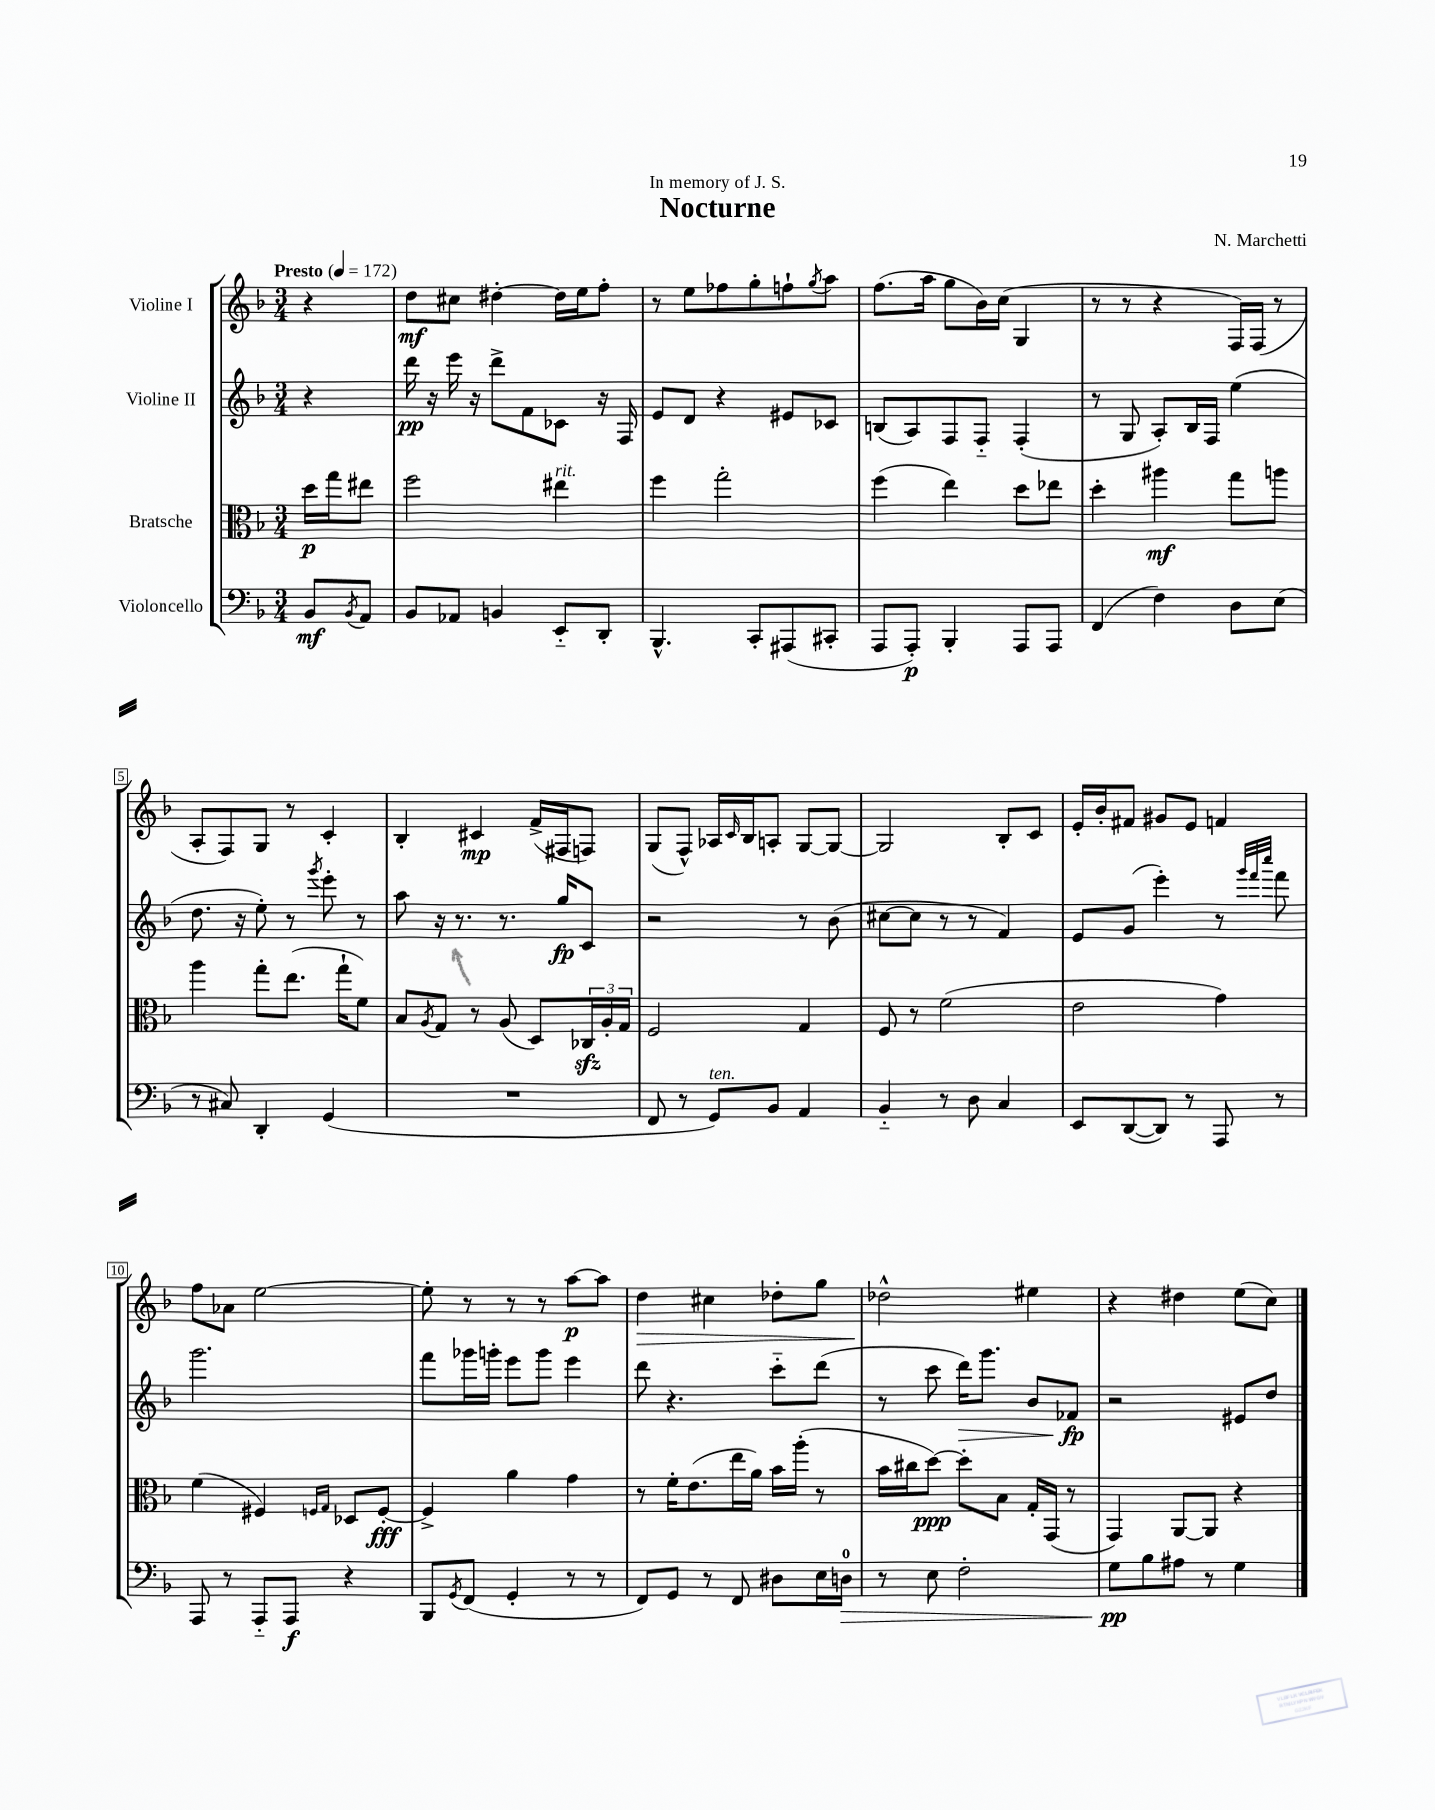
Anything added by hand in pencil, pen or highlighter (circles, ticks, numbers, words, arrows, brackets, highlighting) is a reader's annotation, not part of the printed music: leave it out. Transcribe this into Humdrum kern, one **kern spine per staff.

**kern	**dynam	**kern	**dynam	**kern	**dynam	**kern	**dynam
*part4	*part4	*part3	*part3	*part2	*part2	*part1	*part1
*staff4	*staff4	*staff3	*staff3	*staff2	*staff2	*staff1	*staff1
*I"Violoncello	*	*I"Bratsche	*	*I"Violine II	*	*I"Violine I	*
*clefF4	*	*clefC3	*	*clefG2	*	*clefG2	*
*k[b-]	*	*k[b-]	*	*k[b-]	*	*k[b-]	*
*M3/4	*	*M3/4	*	*M3/4	*	*M3/4	*
*MM172	*	*MM172	*	*MM172	*	*MM172	*
=	=	=	=	=	=	=	=
!	!	!	!	!	!	!LO:TX:a:B:t=Presto	!
8BB-/L	mf	16dd\LL	p	4r	.	4r	.
.	.	16gg\J	.	.	.	.	.
8qBB-/	.	.	.	.	.	.	.
8AA/J	.	8ee#X\J	.	.	.	.	.
=1	=1	=1	=1	=1	=1	=1	=1
8BB-/L	.	2ff\	.	16ddd\	pp	8dd\L	mf
.	.	.	.	16r	.	.	.
8AA-X/J	.	.	.	16eee\	.	8cc#X\J	.
.	.	.	.	16r	.	.	.
4BBn/	.	.	.	8ddd^\L	.	[4dd#X'\	.
.	.	.	.	8f\	.	.	.
!	!	!LO:TX:a:i:t=rit.	!	!	!	!	!
8EE/L	.	4ee#X\	.	8c-X\J	.	16dd#\LL]	.
.	.	.	.	.	.	16ee\J	.
8DD'/J	.	.	.	16r	.	8ff'\J	.
.	.	.	.	16F/	.	.	.
=2	=2	=2	=2	=2	=2	=2	=2
4.BBB-^^/	.	4ff\	.	8e/L	.	8r	.
.	.	.	.	8d/J	.	8ee\L	.
.	.	2gg'\	.	4r	.	8ff-X\	.
8CC'/L	.	.	.	.	.	8gg'\	.
(8AAA#X/	.	.	.	8e#X/L	.	8ffn`\	.
.	.	.	.	.	.	8qgg/	.
8CC#X'/J	.	.	.	8c-X/J	.	8aa\J	.
=3	=3	=3	=3	=3	=3	=3	=3
8AAA/L	.	(4ff\	.	(8Bn/L	.	(8.ff\L	.
8AAA'/J)	p	.	.	8A/)	.	.	.
.	.	.	.	.	.	16aa\Jk	.
4BBB-'/	.	4ee\)	.	8F/	.	8gg\L	.
.	.	.	.	8F/J	.	16b-\L)	.
.	.	.	.	.	.	(16cc\JJ	.
8AAA/L	.	8dd\L	.	(4F'/	.	4G/	.
8AAA/J	.	8ee-X\J	.	.	.	.	.
=4	=4	=4	=4	=4	=4	=4	=4
(4FF/	.	4dd'\	.	8r	.	8r	.
.	.	.	.	8G/	.	8r	.
4F\)	.	4aa#X\	mf	8A'/L)	.	4r	.
.	.	.	.	16B-/L	.	.	.
.	.	.	.	16F/JJ	.	.	.
8D\L	.	8gg\L	.	(4ee\	.	16F/LL)	.
.	.	.	.	.	.	(16F/JJ	.
(8E\J	.	8aan\J	.	.	.	8r	.
!!LO:LB:g=z
=5	=5	=5	=5	=5	=5	=5	=5
8r	.	4aa\	.	8.dd\	.	8A'/L	.
8C#X/)	.	.	.	.	.	8F/)	.
.	.	.	.	16r	.	.	.
4DD'/	.	8gg'\L	.	8ee'\)	.	8G/J	.
.	.	(8.ee\J	.	8r	.	8r	.
.	.	.	.	8qggg/	.	.	.
(4GG/	.	.	.	8eee'\	.	4c'/	.
.	.	16gg`\KL	.	.	.	.	.
.	.	8f\J)	.	8r	.	.	.
=6	=6	=6	=6	=6	=6	=6	=6
2.r	.	8B-/L	.	8aa\	.	4B-'/	.
.	.	8qA/	.	.	.	.	.
.	.	8G/J	.	16r	.	.	.
.	.	.	.	8.r	.	.	.
.	.	8r	.	.	.	4c#X/	mp
.	.	(8A/	.	8.r	.	.	.
.	.	8D/L)	.	.	.	(16f^/LL	.
.	.	.	.	16gg/KL	fp	16F#X/J	.
.	.	24C-Xzz/L	.	8c/J	.	8Fn/J)	.
.	.	24A'/	.	.	.	.	.
.	.	24G/JJ	.	.	.	.	.
=7	=7	=7	=7	=7	=7	=7	=7
8FF/	.	2F/	.	2r	.	(8G/L	.
8r	.	.	.	.	.	8F^^/J)	.
!LO:TX:a:i:t=ten.	!	!	!	!	!	!	!
8GG/L)	.	.	.	.	.	16A-X/LL	.
.	.	.	.	.	.	16qqc/	.
.	.	.	.	.	.	16B-/J	.
8BB-/J	.	.	.	.	.	8An'/J	.
4AA/	.	4G/	.	8r	.	[8G/L	.
.	.	.	.	(8b-\	.	8G/J_	.
=8	=8	=8	=8	=8	=8	=8	=8
4BB-/	.	8F/	.	[8cc#X\L	.	2G/]	.
.	.	8r	.	8cc#\J]	.	.	.
8r	.	(2f\	.	8r	.	.	.
8D\	.	.	.	8r	.	.	.
4C/	.	.	.	4f/)	.	8B-'/L	.
.	.	.	.	.	.	8c/J	.
=9	=9	=9	=9	=9	=9	=9	=9
8EE/L	.	2e\	.	8e/L	.	16e'/LL	.
.	.	.	.	.	.	16b-'/J	.
([8DD/	.	.	.	(8g/J	.	8f#X/J	.
8DD/J])	.	.	.	4eee'\)	.	8g#X/L	.
8r	.	.	.	.	.	8e/J	.
8AAA/	.	4g\)	.	8r	.	4fn/	.
.	.	.	.	32qqggg/LLL	.	.	.
.	.	.	.	32qqfff/	.	.	.
.	.	.	.	32qqcccc/JJJ	.	.	.
8r	.	.	.	8fff\	.	.	.
!!LO:LB:g=z
=10	=10	=10	=10	=10	=10	=10	=10
8AAA/	.	(4f\	.	2.ggg\	.	8ff\L	.
8r	.	.	.	.	.	8a-X\J	.
8AAA/L	.	4F#X/)	.	.	.	[2ee\	.
8AAA/J	f	.	.	.	.	.	.
.	.	16qqFn/LL	.	.	.	.	.
.	.	16qqG/JJ	.	.	.	.	.
4r	.	8D-X/L	.	.	.	.	.
.	.	[8F'/J	fff	.	.	.	.
=11	=11	=11	=11	=11	=11	=11	=11
8BBB-/L	.	4F^/]	.	8fff\L	.	8ee'\]	.
8qGG/	.	.	.	.	.	.	.
(8FF/J	.	.	.	16ggg-X\L	.	8r	.
.	.	.	.	16gggn'\JJ	.	.	.
4GG'/	.	4a\	.	8eee\L	.	8r	.
.	.	.	.	8ggg\J	.	8r	.
8r	.	4g\	.	4eee\	.	[8aa\L	p
8r	.	.	.	.	.	8aa\J]	.
=12	=12	=12	=12	=12	=12	=12	=12
!	!	!	!	!	!	!	!LO:HP:b
8FF/L)	.	8r	.	8ddd\	.	4dd\	>
8GG/J	.	16f'\KL	.	4.r	.	.	.
.	.	(8.e\	.	.	.	.	.
8r	.	.	.	.	.	4cc#X\	.
8FF/	.	16ee\L	.	.	.	.	.
.	.	16a\JJ)	.	.	.	.	.
8D#X\L	.	16b-\LL	.	8ccc\L	.	8dd-X'\L	.
.	.	(16aa'\JJ	.	.	.	.	.
16E\L	.	8r	.	(8ddd\J	.	8gg\J	.
!	!LO:HP:b	!	!	!	!	!	!
16Dn\JJ	>	.	.	.	.	.	.
=13	=13	=13	=13	=13	=13	=13	=13
8r	.	16b-\LL	.	8r	.	2dd-X^^\	.
.	.	16cc#X\J	.	.	.	.	.
8E\	.	[8dd\J)	ppp	8ccc\	.	.	.
!	!	!	!	!	!LO:HP:b	!	!
2F'\	.	8dd'\L]	.	16ddd\KL)	>	.	.
.	.	.	.	8.ggg\J	.	.	.
.	.	8B-\J	.	.	.	.	.
.	.	16G'/LL	.	8b-/L	.	4ee#X\	]
.	.	(16GG/JJ	.	.	.	.	.
.	.	8r	.	8f-X/J	fp	.	.
.	.	.	.	.	]	.	.
=14	=14	=14	=14	=14	=14	=14	=14
8G\L	pp	4GG/)	.	2r	.	4r	.
8B-\	]	.	.	.	.	.	.
8A#X\J	.	[8AA/L	.	.	.	4dd#X\	.
8r	.	8AA/J]	.	.	.	.	.
4G\	.	4r	.	8e#X/L	.	(8ee\L	.
.	.	.	.	8dd/J	.	8cc\J)	.
==	==	==	==	==	==	==	==
*-	*-	*-	*-	*-	*-	*-	*-
